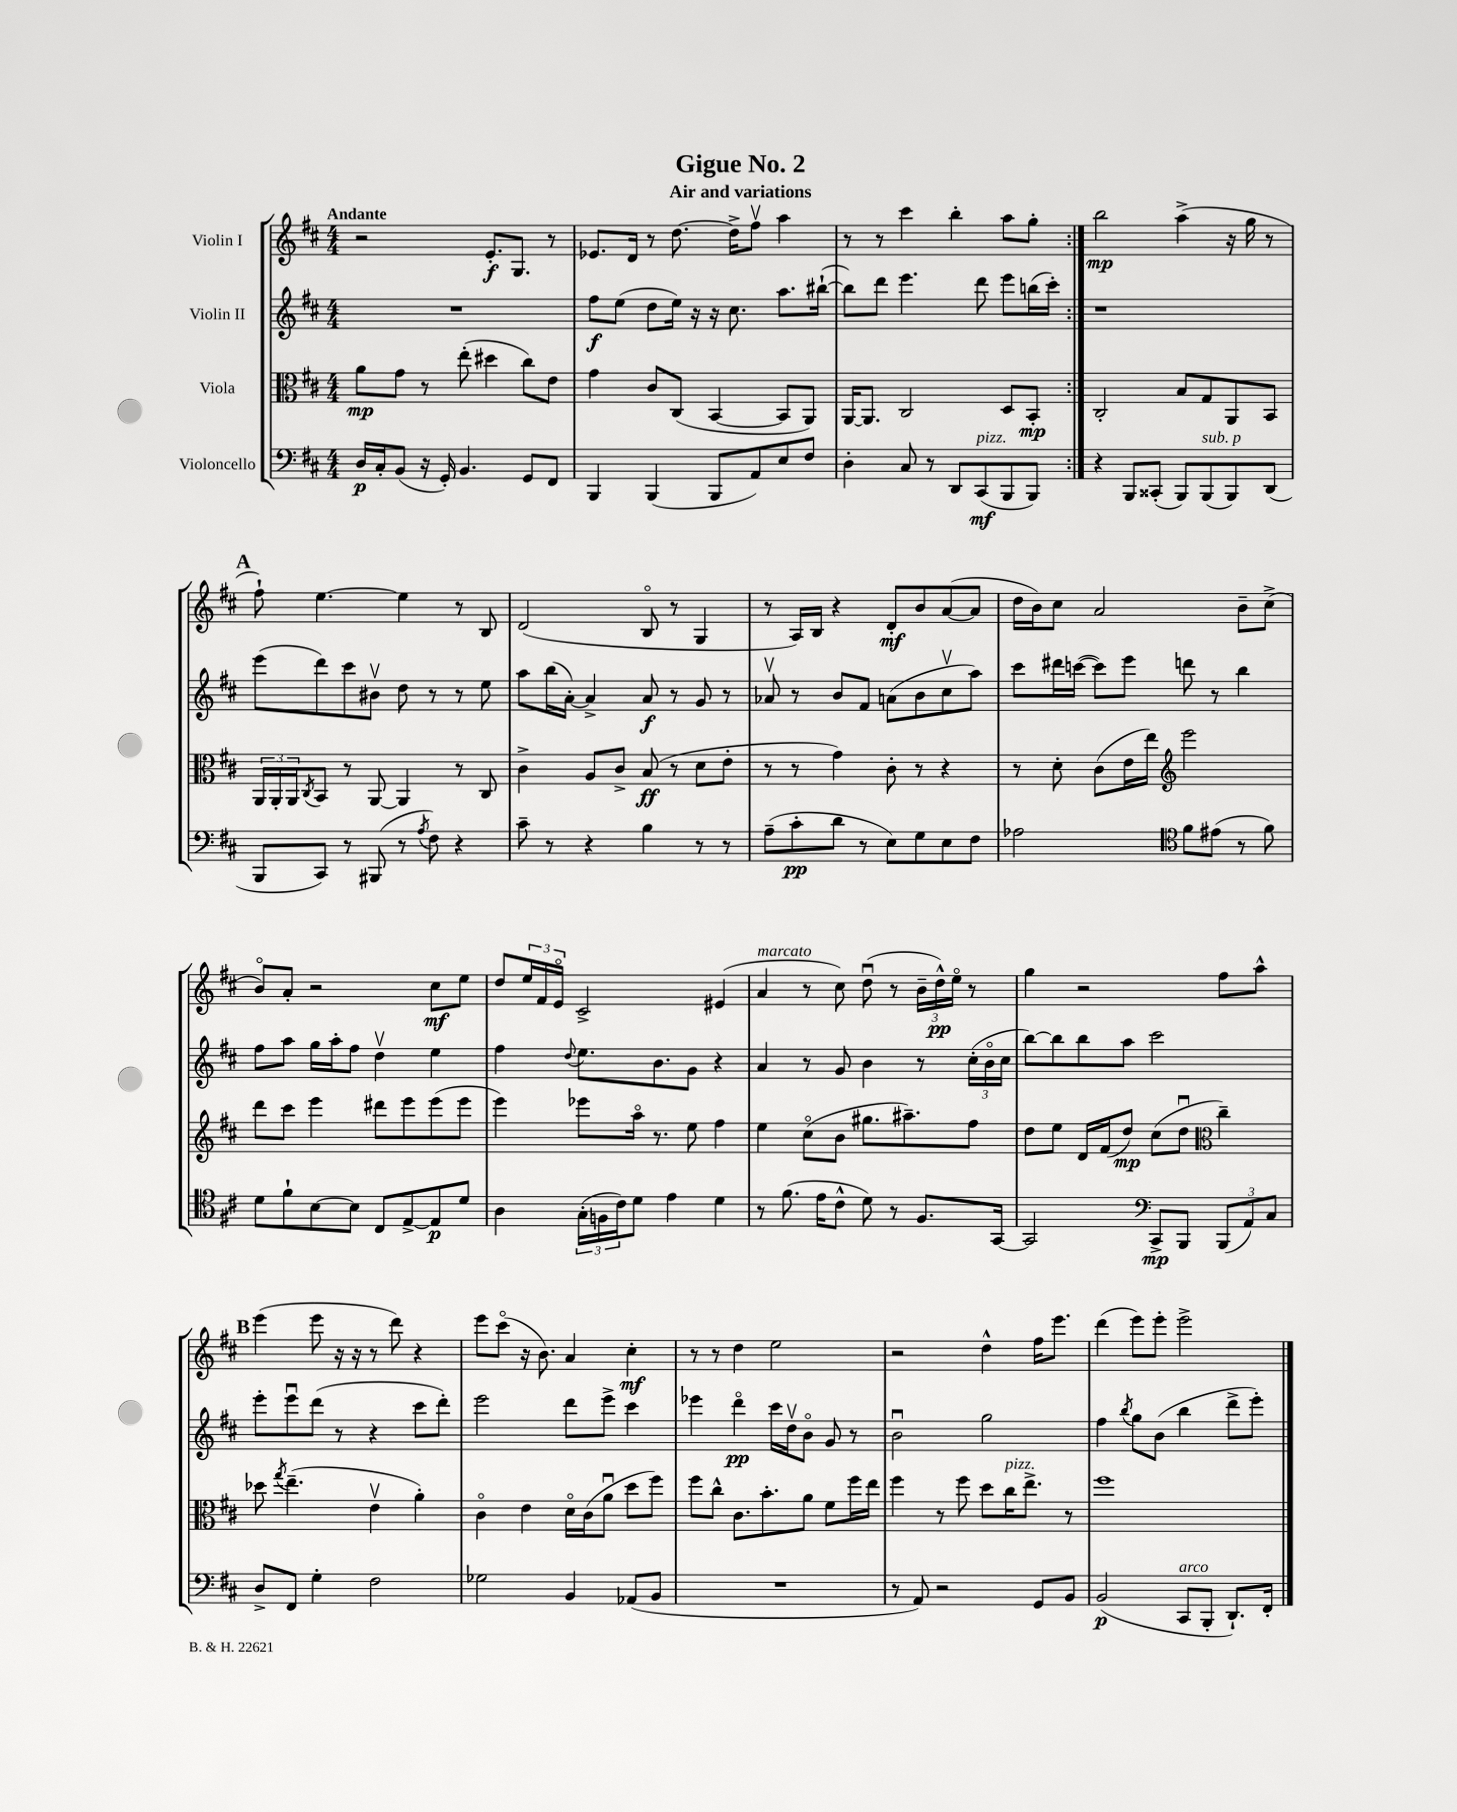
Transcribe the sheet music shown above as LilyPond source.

\header { title = "Gigue No. 2" subtitle = "Air and variations" }
<<
\new StaffGroup <<
\new Staff = "s0" \with { instrumentName = "Violin I" } {
    \clef treble \key d \major \numericTimeSignature \time 4/4 \tempo "Andante"
    \repeat volta 2 { r2 e'8.-.\f g8. r8 |
    ees'8. d'16 r8 d''8.~ d''16-> fis''8\upbow a''4 |
    r8 r8 cis'''4 b''4-. a''8 g''8-. | }
    b''2\mp a''4->( r16 g''16 r8 |
    \mark \markup { \bold "A" } fis''8-!) e''4.~ e''4 r8 b8 |
    d'2( b8\flageolet r8 g4 |
    r8 a16) b16 r4 d'8-.\mf b'8 a'8~( a'8 |
    d''16 b'16) cis''8 a'2 b'8-- cis''8->( |
    b'8\flageolet) a'8-. r2 cis''8\mf e''8 |
    d''8 \tuplet 3/2 { e''16 fis'16 e'16\flageolet } cis'2-> eis'4( |
    a'4^\markup { \italic "marcato" } r8 cis''8) d''8\downbow( r8 \tuplet 3/2 { b'16-- d''16-^\pp) e''16\flageolet } r8 |
    g''4 r2 fis''8 a''8-^ |
    \mark \markup { \bold "B" } e'''4( e'''8 r16 r16 r8 d'''8) r4 |
    e'''8 cis'''8\flageolet( r16 b'8.) a'4 cis''4-.\mf |
    r8 r8 d''4 e''2 |
    r2 d''4-^ fis''16 e'''8. |
    d'''4( e'''8) e'''8-. e'''2-> \bar "|." |
}
\new Staff = "s1" \with { instrumentName = "Violin II" } {
    \clef treble \key d \major \numericTimeSignature \time 4/4
    \repeat volta 2 { R1 |
    fis''8\f e''8( d''8 e''16) r16 r16 cis''8. a''8. bis''16~-!( |
    bis''8) d'''8 e'''4. d'''8 e'''8 b''16( cis'''16-.) | }
    r1 |
    \mark \markup { \bold "A" } e'''8( d'''8) cis'''8 bis'8\upbow d''8 r8 r8 e''8 |
    a''8 b''16( a'16~-.) a'4-> a'8\f r8 g'8 r8 |
    aes'8\upbow r8 b'8 fis'8 a'8( b'8 cis''8\upbow a''8) |
    cis'''8 dis'''16 c'''16~( c'''8) e'''8 d'''8 r8 b''4 |
    fis''8 a''8 g''16 a''16-. fis''8 d''4\upbow e''4 |
    fis''4 \appoggiatura { d''8 } e''8. b'8. g'8 r4 |
    a'4 r8 g'8 b'4 r8 \tuplet 3/2 { cis''16-.( b'16\flageolet cis''16 } |
    b''8~) b''8 b''8 a''8 cis'''2 |
    \mark \markup { \bold "B" } e'''8-. e'''8\downbow d'''8( r8 r4 cis'''8 d'''8-.) |
    e'''2 d'''8 e'''8-> cis'''4 |
    ees'''4 d'''4\flageolet\pp cis'''16 d''16\upbow b'8\flageolet g'8 r8 |
    b'2\downbow g''2 |
    fis''4 \acciaccatura { b''8 } g''8 b'8( b''4 d'''8-> e'''8-.) \bar "|." |
}
\new Staff = "s2" \with { instrumentName = "Viola" } {
    \clef alto \key d \major \numericTimeSignature \time 4/4
    \repeat volta 2 { a'8\mp g'8 r8 e''8-.( dis''4 cis''8) e'8 |
    g'4 cis'8 cis8( b,4~ b,8 a,8) |
    a,16~ a,8. cis2 d8 b,8-.\mp | }
    cis2-. b8 g8 a,8 b,8 |
    \mark \markup { \bold "A" } \tuplet 3/2 { a,16 a,16-. a,16 } \acciaccatura { cis8 } b,8 r8 a,8~ a,4 r8 cis8 |
    cis'4-> a8 cis'8-> b8\ff( r8 d'8 e'8-. |
    r8 r8 g'4) cis'8-. r8 r4 |
    r8 d'8-. cis'8( e'16 e''16) \clef treble e'''2 |
    d'''8 cis'''8 e'''4 dis'''8 e'''8 e'''8( e'''8 |
    e'''4) ees'''8 a''16\flageolet r8. e''8 fis''4 |
    e''4 cis''8\flageolet( b'8 gis''8. ais''8.--) fis''8 |
    d''8 e''8 d'16 fis'16( d''8\mp) cis''8( d''8\downbow \clef alto cis''4--) |
    \mark \markup { \bold "B" } des''8 \acciaccatura { g''8 } e''4.--( e'4\upbow a'4-.) |
    cis'4\flageolet e'4 d'16\flageolet cis'16( a'8\downbow d''8 fis''8) |
    fis''8 cis''8-^ cis'8. b'8.-. a'8 fis'8 fis''16 e''16 |
    fis''4 r8 fis''8 d''8 cis''16^\markup { \italic "pizz." } e''8.-> r8 |
    fis''1 \bar "|." |
}
\new Staff = "s3" \with { instrumentName = "Violoncello" } {
    \clef bass \key d \major \numericTimeSignature \time 4/4
    \repeat volta 2 { d16\p cis16-. b,8( r16 g,16-.) b,4. g,8 fis,8 |
    b,,4 b,,4( b,,8 a,8) e8 fis8 |
    d4-. cis8 r8 d,8 cis,8\mf^\markup { \italic "pizz." }( b,,8 b,,8) | }
    r4 b,,8 cisis,8-.( b,,8) b,,8^\markup { \italic "sub. p" }( b,,8) d,8( |
    \mark \markup { \bold "A" } b,,8 cis,8) r8 bis,,8( r8 \acciaccatura { a8 } fis8) r4 |
    cis'8-- r8 r4 b4 r8 r8 |
    a8--( cis'8-.\pp d'8 r8 e8) g8 e8 fis8 |
    aes2 \clef tenor fis'8 eis'8( r8 fis'8) |
    d'8 fis'8-! b8~ b8 cis8 e8~-> e8\p d'8 |
    a4 \tuplet 3/2 { g16-.( f16 cis'16) } d'8 e'4 d'4 |
    r8 fis'8.( e'16 cis'8-^ d'8) r8 fis8. g,16~ |
    g,2 \clef bass cis,8->\mp b,,8 \tuplet 3/2 { b,,8( a,8) cis8 } |
    \mark \markup { \bold "B" } d8-> fis,8 g4-. fis2 |
    ges2 b,4 aes,8( b,8 |
    R1 |
    r8 a,8) r2 g,8 b,8 |
    b,2\p( cis,8^\markup { \italic "arco" } b,,8-. d,8.-!) fis,16-. \bar "|." |
}
>>
>>
\layout { \context { \Score \remove "Bar_number_engraver" } }
